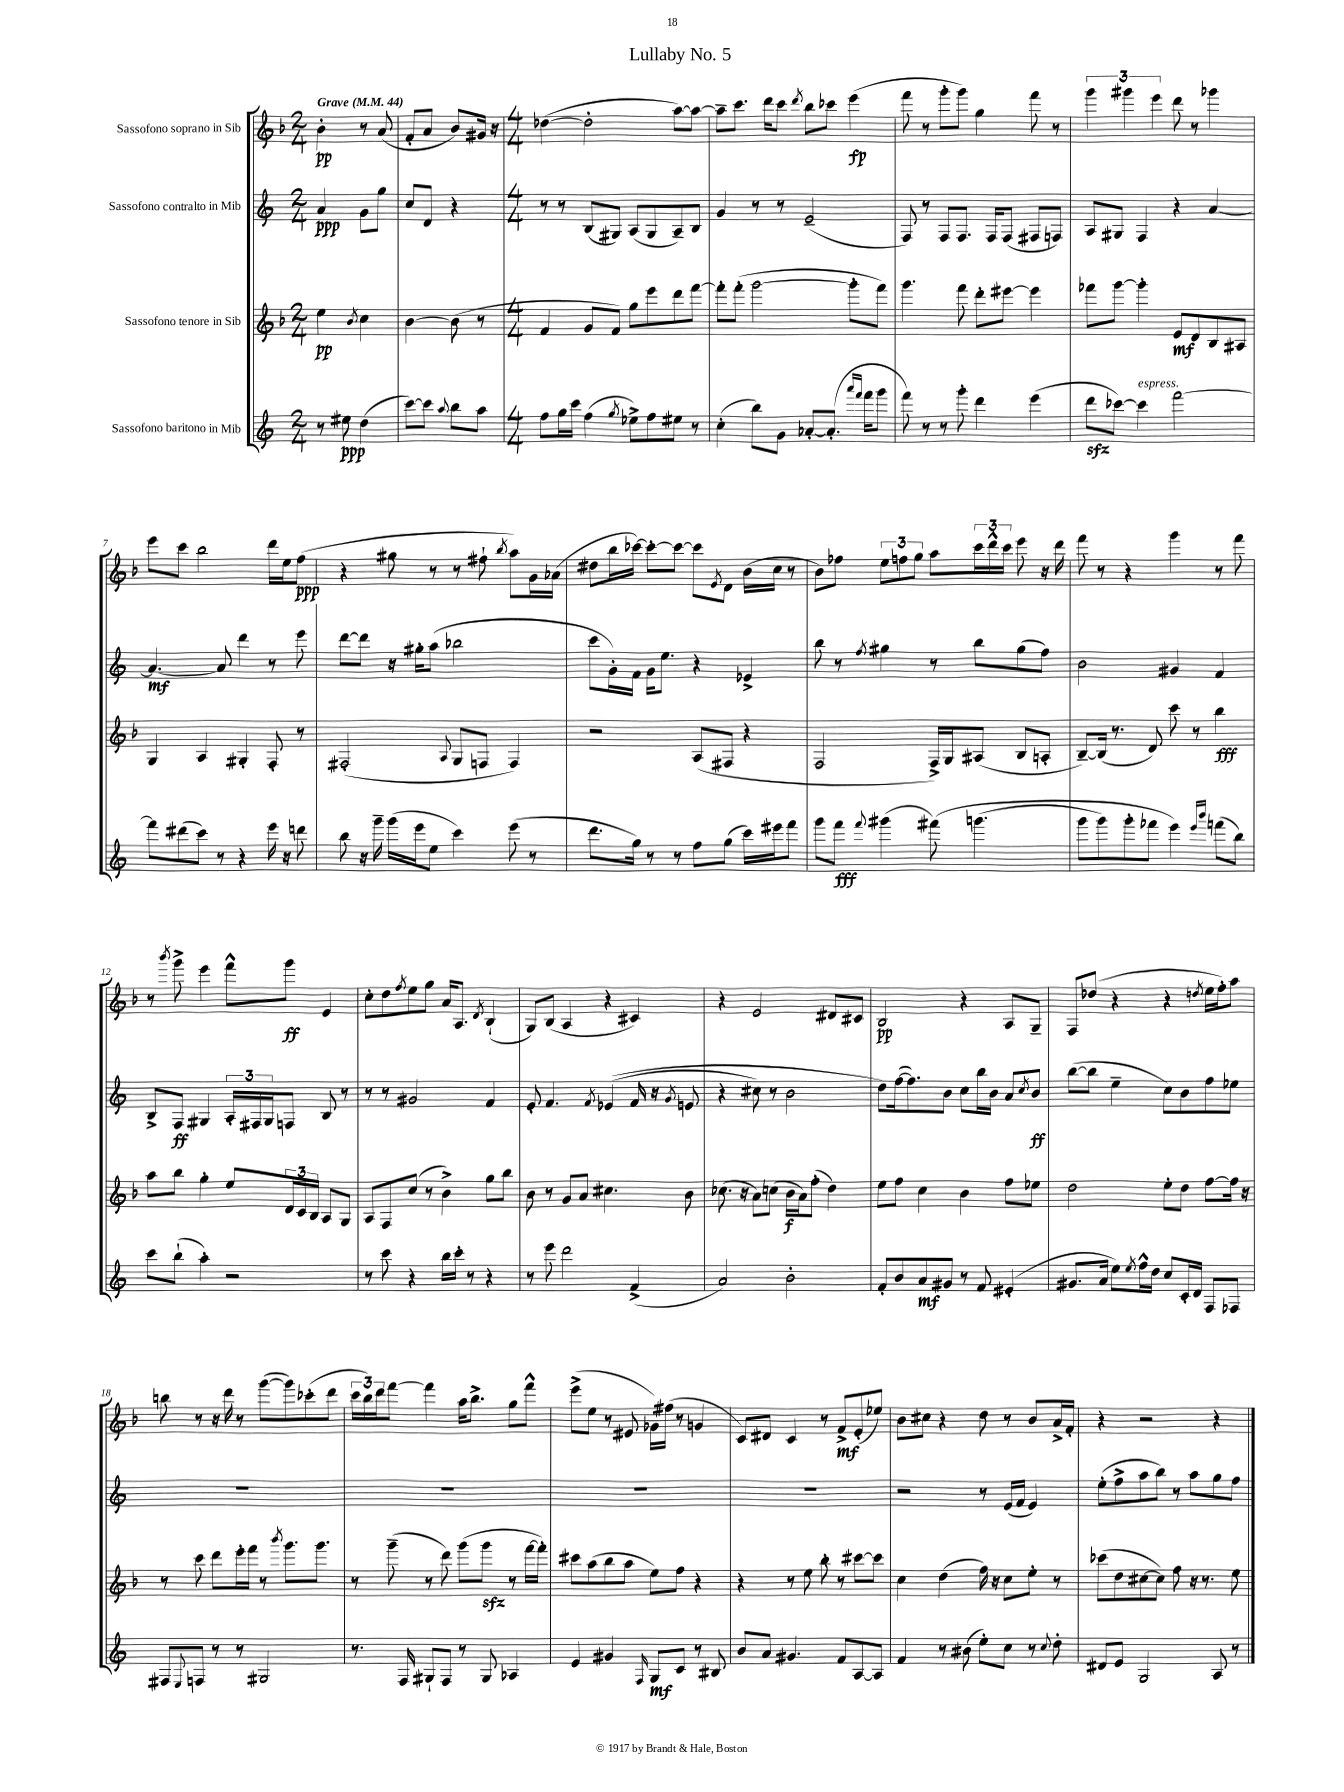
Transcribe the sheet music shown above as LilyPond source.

\header { title = "Lullaby No. 5" }
<<
\new StaffGroup <<
\new Staff = "s0" \with { instrumentName = "Sassofono soprano in Sib" } {
    \clef treble \key f \major \numericTimeSignature \time 2/4 \tempo "Grave" 4 = 44
    bes'4-.\pp r8 a'8( |
    f'8-. a'8 bes'8) gis'16 r16 |
    \numericTimeSignature \time 4/4 des''4~( des''2-. a''8~) a''8~ |
    a''8-- c'''8. d'''16 c'''8 \acciaccatura { d'''8 } bes''8 ces'''8 e'''4\fp( |
    f'''8 r8 g'''8-. g'''8) g''4 f'''8 r8 |
    \tuplet 3/2 { g'''4 gis'''4 e'''4 } d'''8 r8 ges'''4 |
    e'''8 c'''8 bes''2 d'''16 e''16 f''8\ppp( |
    r4 gis''8 r8 r8 fis''8-! \acciaccatura { bes''8 } a''8) g'16 aes'16( |
    dis''8 bes''16 ces'''16~) ces'''8~-. ces'''8~ ces'''8 \acciaccatura { e'8 } d'8 bes'16( c''16 r8 |
    bes'8) fes''8 \tuplet 3/2 { e''8 f''8 g''8 } a''8 \tuplet 3/2 { c'''16 d'''16-^ c'''16 } e'''8 r16 d'''16 |
    f'''8 r8 r4 g'''4 r8 f'''8 |
    r8 \acciaccatura { bes'''8 } g'''8-> e'''4 f'''8-^ g'''8\ff e'4 |
    c''8-. d''8 \acciaccatura { f''8 } e''8 g''8 a'16 a8. \acciaccatura { d'8 } bes4-!( |
    g8) bes8( a4 r4 cis'4) |
    r4 e'2 dis'8 cis'8 |
    bes2\pp r4 a8 g8-- |
    f8 des''8( r4 r4 \acciaccatura { d''8 } e''16 f''16-.) a''8 |
    b''8 r8 r16 d'''16 r8 g'''8~( g'''8) ces'''8-.( d'''8 |
    \tuplet 3/2 { c'''16 bes''16) d'''16 } f'''8~ f'''4 a''16 bes''8.-> g''8 f'''8-^ |
    e'''8->( e''8 r8 eis'8 ges'16) fis''16( r8 g'4 |
    c'8) dis'8 c'4 r8 f'8->\mf e'8-.( ees''8) |
    bes'8 cis''8 r4 d''8 r8 bes'8 a'16-> f'16-. |
    r4 r2 r4 \bar "|." |
}
\new Staff = "s1" \with { instrumentName = "Sassofono contralto in Mib" } {
    \clef treble \key c \major \numericTimeSignature \time 2/4
    a'4\ppp g'8 g''8 |
    c''8 d'8 r4 |
    \numericTimeSignature \time 4/4 r8 r8 b8( gis8) a8( gis8 a8--) b8 |
    g'4 r8 r8 e'2--( |
    f8) r8 f8 f8. f16 f8( fis8 f8) |
    a8 gis8 f4 r4 a'4~ |
    a'4.~\mf a'8 d'''4 r8 e'''8 |
    d'''8~ d'''8 r16 gis''16-. a''8( bes''2 |
    c'''8 g'16-.) f'16 g'16 e''8. r4 ees'4-> |
    b''8 r8 \acciaccatura { f''8 } gis''4 r8 b''8 gis''8( f''8) |
    b'2 gis'4 f'4 |
    b8-> f8\ff gis4 \tuplet 3/2 { a16-. fis16 gis16 } f8 b8 r8 |
    r8 r8 gis'2 f'4 |
    e'8-. f'4. \acciaccatura { f'8 } ees'4(\( f'16 r16 \acciaccatura { g'8 } e'8 |
    r4 cis''8) r8 b'2 |
    d''8\) f''16~( f''8.) b'8 c''8 b''16 b'16 a'8 \acciaccatura { c''8 } b'8\ff |
    b''8~( b''8 e''4-- c''8) b'8 f''8 ees''8 |
    R1 |
    R1 |
    R1 |
    R1 |
    r2 r8 e'16( f'16 e'4) |
    e''8-.( f''8-> a''8 b''8) r8 a''8 g''8 f''8 \bar "|." |
}
\new Staff = "s2" \with { instrumentName = "Sassofono tenore in Sib" } {
    \clef treble \key f \major \numericTimeSignature \time 2/4
    e''4\pp \acciaccatura { bes'8 } c''4 |
    bes'4~ bes'8( r8 |
    \numericTimeSignature \time 4/4 f'4 g'8 f'8) g''8 e'''8 d'''8 f'''8~ |
    f'''8-. f'''8-.( g'''2~ g'''8-. f'''8) |
    g'''4. f'''8 d'''8-. eis'''8~ eis'''4 |
    fes'''8 g'''8~ g'''4-. e'8\mf d'8 bes8 ais8 |
    g4 a4 gis4-. f8-. r8 |
    fis2-.( \appoggiatura { a8 } g8 f8 f4) |
    r2 a8( fis8 r4 |
    f2 f16->) g16 ais8( bes8 a8-. |
    bes8~--) bes16( r8. d'8) c'''8 r8 bes''4\fff |
    a''8 bes''8 g''4-. e''8 \tuplet 3/2 { d'16 c'16 bes16 } a8 g8 |
    a8 f8 c''8( r8 bes'4->) g''8 bes''8 |
    bes'8 r8 g'8 a'8 cis''4. bes'8 |
    ces''8.( r16 a'8) c''8( bes'16\f a'16) f''8-.( d''4) |
    e''8 f''8 c''4 bes'4 f''8 ees''8 |
    d''2 e''8-. d''8 f''8~ f''16 r16 |
    r8 c'''8 d'''8 e'''16-. f'''16 r8 \acciaccatura { bes'''8 } g'''8. g'''8. |
    r8 g'''8--( r8 d'''8) g'''8( g'''8\sfz r8 f'''16~ f'''16-.) |
    cis'''8 a''8( bes''8 a''8 e''8) f''8 r4 |
    r4 r8 e''8 bes''8-. r8 cis'''8~ cis'''8 |
    c''4 d''4( f''16) r16 c''8 e''8-. r8 |
    ces'''8( d''8 cis''8~ cis''8) f''8 r16 r8. e''8 \bar "|." |
}
\new Staff = "s3" \with { instrumentName = "Sassofono baritono in Mib" } {
    \clef treble \key c \major \numericTimeSignature \time 2/4
    r8 eis''8\ppp d''4( |
    c'''8~) c'''8 \appoggiatura { a''8 } b''8 a''8 |
    \numericTimeSignature \time 4/4 f''8 g''16 c'''16 f''4( \acciaccatura { g''8 } ees''8->) f''8 eis''8 r8 |
    c''4-.( b''8) g'8 aes'8~-. aes'8.-.( \grace { a'''16 f'''16 } f'''16 g'''8 |
    f'''8) r8 r8 g'''8-. d'''4 e'''4( |
    d'''8\sfz ces'''8~) ces'''4^\markup { \italic "espress." } f'''2~ |
    f'''8 dis'''8( c'''8) r8 r4 e'''16 r16 d'''8 |
    b''8 r16 g'''16-- g'''16( e'''16 e''8 c'''4) e'''8( r8 |
    d'''8. g''16) r8 r8 f''8 g''8( c'''16) eis'''16 f'''8 |
    g'''8 f'''8\fff \appoggiatura { f'''8 } gis'''4( fis'''8)\( g'''4.( |
    g'''8 g'''8) g'''8-. fes'''8 e'''4\) \grace { e'''16 b'''16 } f'''8( b''8) |
    c'''8 b''8-!( a''4-.) r2 |
    r8 c'''8 r4 b''16 c'''16-. r8 r4 |
    r8 e'''8 d'''2 f'4->( |
    a'2) b'2-. |
    f'8-. b'8 a'8\mf gis'8 r8 f'8 eis'4-.( |
    gis'8. a'16 e''8) \acciaccatura { e''8 } f''16-^ d''16 c''8 c'16-. d'16 f8 fes8 |
    fis8 \appoggiatura { e8 } f8 r8 r8 gis2 |
    r8. f16 gis8-! f8 r8 gis8 aes4 |
    e'4 gis'4 \grace { f16 } g8\mf c'8 r8 bis8 |
    b'8 a'8 gis'4. f'8 a8~ a8 |
    f'4 r8 bis'8( e''8-.) c''8 r8 \appoggiatura { c''8 } d''8-. |
    dis'8 e'8 g2 a8 r8 \bar "|." |
}
>>
>>
